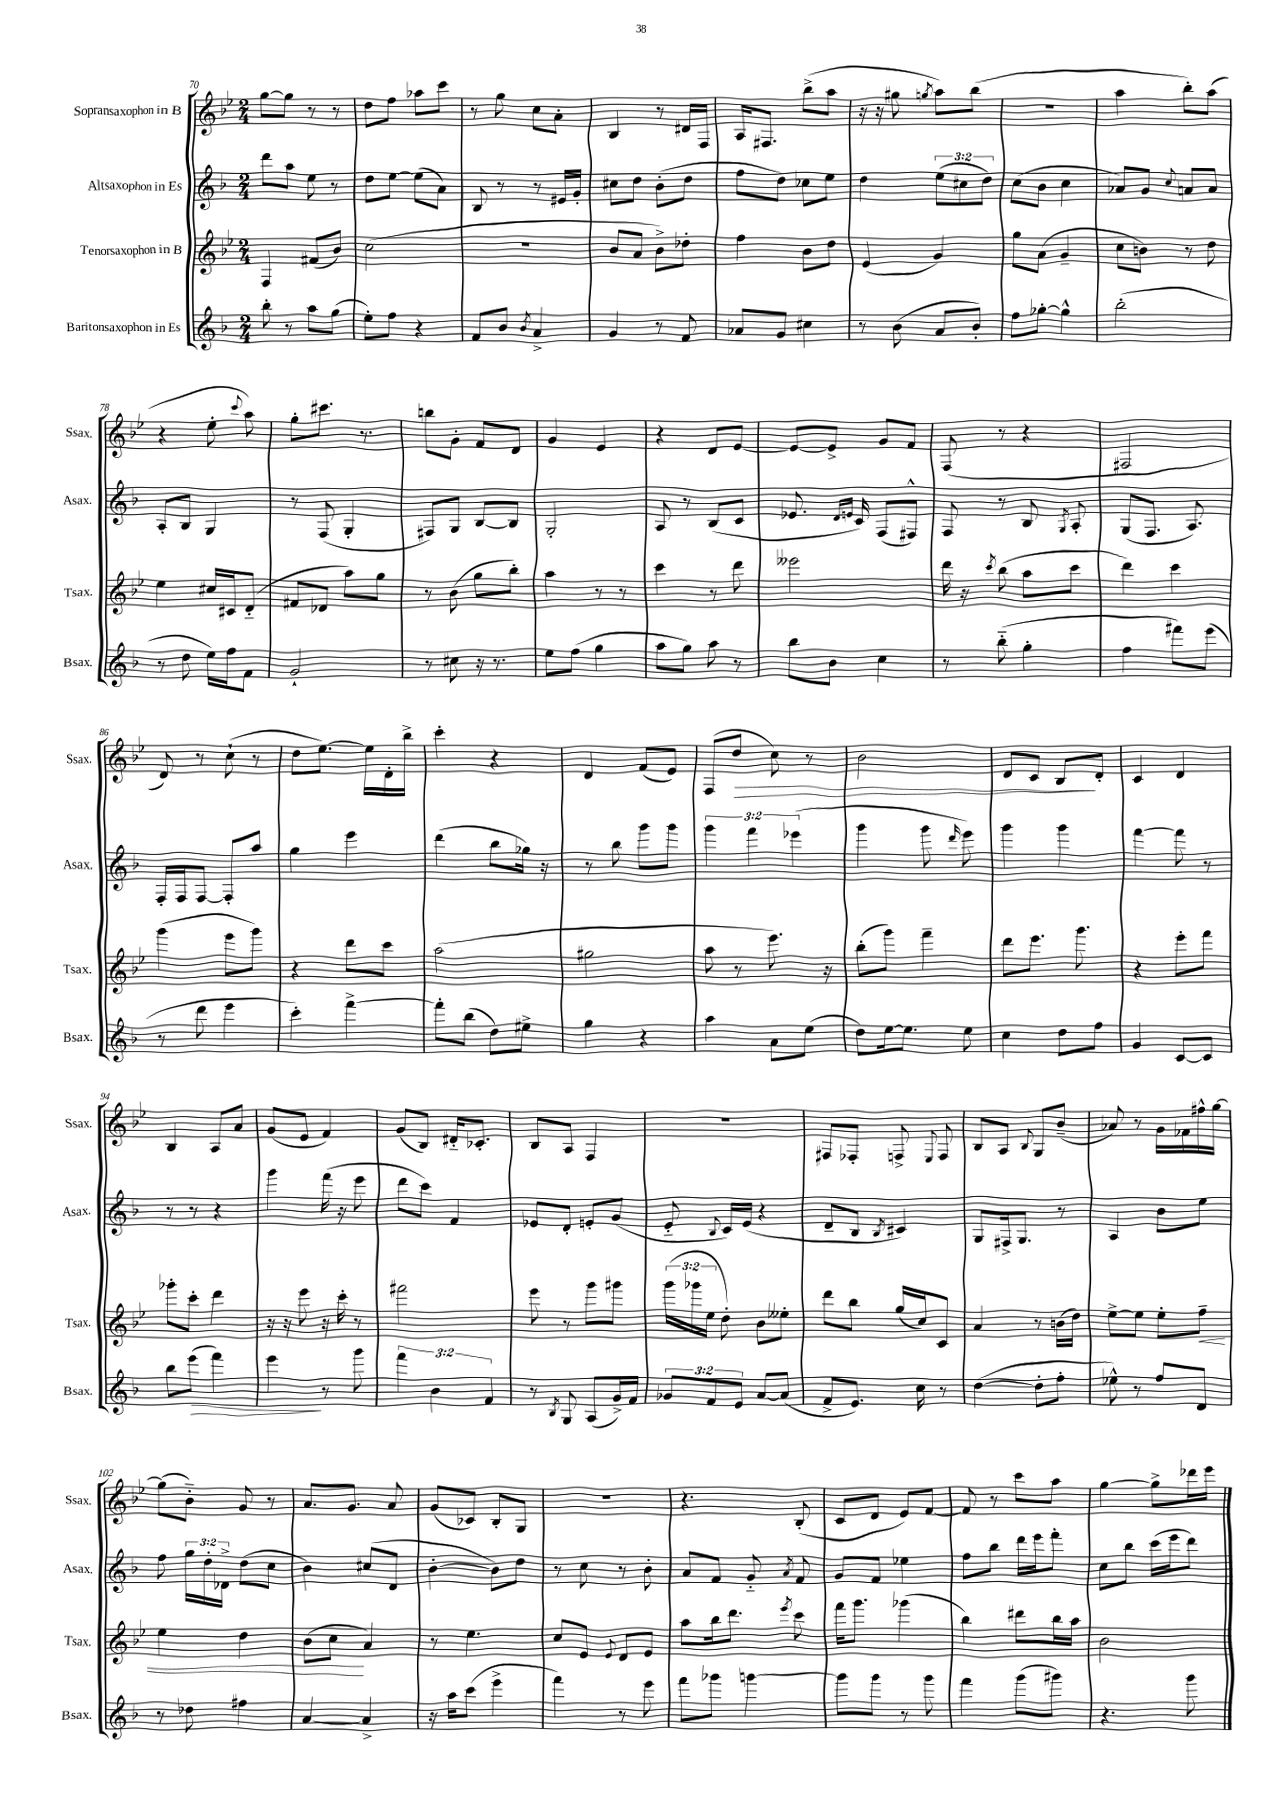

**kern	**kern	**kern	**kern
*staff4	*staff3	*staff2	*staff1
*clefG2	*clefG2	*clefG2	*clefG2
*k[b-]	*k[b-e-]	*k[b-]	*k[b-e-]
*M2/4	*M2/4	*M2/4	*M2/4
8bb-'	4F	8ddd	[8gg
8r	.	8aa	8gg]
8aa	(8f#	8ee	8r
(8gg	8b-)	8r	8r
=	=	=	=
8ee')	(2cc	8dd	8dd
8ff	.	[8ee	8ff
4r	.	(8ee]	8aa-
.	.	8a)	8ccc
=	=	=	=
8f	2r	8B-	8r
8b-	.	8r	8gg
8qb-	.	.	.
4a^	.	8r	8cc
.	.	16e#	8a'
.	.	16g'	.
=	=	=	=
4g	8b-	8cc#	4B-
.	8a	8dd	.
8r	8b-^)	(8b-'	8r
8f	8dd-'	8dd	16d#
.	.	.	16F
=	=	=	=
8a-	4ff	8ff	16A
.	.	.	8.F#
8g	.	8dd)	.
4cc#	8b-	8cc-	(8bb-^
.	8dd	8ee	8aa
=	=	=	=
8r	(4e-	4dd	16r
.	.	.	16r
(8b-	.	.	8gg#
.	.	.	8qgg
8a	4g)	(12ee	8aa)
.	.	12cc#	.
8b-')	.	.	(8bb-
.	.	12dd)	.
=	=	=	=
8ff	8gg	(8cc	2r
[8gg-'	(8a	8b-	.
4gg-^^]	4g~	4cc	.
=	=	=	=
(2bb-'	8cc	8a-)	4aa
.	8b)	8g	.
.	.	8qqcc	.
.	8r	8a	8bb-')
.	8dd	8a	(8aa
=	=	=	=
8r	4ee-	8A'	4r
8dd	.	8B-	.
16ee)	16cc#	4G	8ee-'
16ff	16c#	.	.
.	.	.	8qqccc
8f	(8d'~	.	8aa)
=	=	=	=
2g`	8f#	8r	8gg'
.	8d-	(8F	8.ccc#
.	8aa)	4G'	.
.	.	.	8.r
.	8gg	.	.
=	=	=	=
8r	8r	8F#)	8bb
8cc#	(8b-	8G	8g'
16r	8gg	[8B-	8f
8.r	.	.	.
.	8bb-')	8B-]	8d
=	=	=	=
8ee	4aa	2G'	4g
(8ff	.	.	.
4gg	8r	.	4e-
.	8r	.	.
=	=	=	=
8aa	4ccc	8A	4r
8gg)	.	8r	.
8aa	8r	(8B-	8d
8r	8ddd	8c	[8e-
=	=	=	=
8bb-	2eee--	8.e-	8e-_
8b-	.	.	8e-^]
.	.	16qqd	.
.	.	16qqe	.
.	.	16c)	.
4cc	.	(8F	8g
.	.	8F#^^)	8f
=	=	=	=
8r	16ddd	8F	(8F
.	16r	.	.
.	8qccc	.	.
(8bb-'~	(8bb-	8r	8r
4gg'	8aa	8B-	4r
.	.	8qG	.
.	8ccc	8A'	.
=	=	=	=
4ff	4ddd)	(8G	2F#
.	.	8.F	.
8fff#)	4ccc	.	.
.	.	8.A)	.
(8eee	.	.	.
=	=	=	=
8r	(4ggg	16F'	8d)
.	.	16F	.
8ddd	.	[8F	8r
4eee	8eee-	8F']	(8cc`
.	8ggg)	8aa	8r
=	=	=	=
4ccc')	4r	4gg	8dd
.	.	.	[8.ee-)
[4fff^	8ddd	4eee	.
.	.	.	16ee-]
.	8ccc	.	16d'
.	.	.	16bb-^
=	=	=	=
8fff']	(2aa	(4ddd	4ccc'
(8bb-	.	.	.
8dd)	.	8bb-	4r
8ee#^	.	16gg-)	.
.	.	16r	.
=	=	=	=
4gg	2gg#	8r	4d
.	.	8bb-	.
4r	.	8ggg	(8f
.	.	8ggg	8e-)
=	=	=	=
4aa	8aa	6ggg	(8F
.	8r	.	8dd
.	.	6fff	.
8a	8.eee-)	.	8cc)
.	.	(6eee-	.
(8ee	.	.	8r
.	16r	.	.
=	=	=	=
8dd)	(8bb-'	4ggg	2b-
[16ee	8ggg)	.	.
8.ee]	.	.	.
.	4fff~	8ggg	.
.	.	16qqddd	.
8ee	.	8eee)	.
=	=	=	=
4cc	8ddd	4ggg	8d
.	8.eee-	.	8c
8dd	.	4ggg	8B-
.	8.ggg	.	.
8ff	.	.	8d'
=	=	=	=
4g	4r	[4fff	4c
[8c	8eee-'	8fff]	4d
8c]	8fff	8r	.
=	=	=	=
8bb-	8ggg-'	8r	4B-
(8eee	8ccc'	8r	.
4fff)	4ddd	4r	8A
.	.	.	8a
=	=	=	=
4eee	16r	4ggg	(8g
.	16r	.	.
.	8eee-	.	8e-
8r	16r	(16fff	4f)
.	16ccc'	16r	.
8ggg	8r	8eee	.
=	=	=	=
6fff	2fff#	8ddd	(8g
.	.	8ccc)	8B-)
6b-	.	.	.
.	.	4f	16d#'~
.	.	.	8.c-'
6f	.	.	.
=	=	=	=
8r	8eee-	8e-	8B-
8qB-	.	.	.
8G	8r	8d'	8A
(8A	8ggg	8e'	4F
16g^)	8ggg#	(8g	.
16f	.	.	.
=	=	=	=
12g-	(24ggg	8e'~	2r
.	24ggg-	.	.
12f	24ee-	.	.
.	.	8qqB-	.
.	8dd')	16c)	.
12e	.	.	.
.	.	(16e	.
[8a	8b-	4r	.
(8a]	8ee--'	.	.
=	=	=	=
8f^	8ddd	8d~	8F#
8.e)	8bb-	8B-	8F-'
.	.	8qB-	.
.	(16gg	4c#)	8F^
16cc	16cc)	.	.
.	.	.	8qqE-
8r	8c	.	8F
=	=	=	=
([4dd	4a	8G	8B-
.	.	16F#^	8A
.	.	8.G	.
.	.	.	8qqB-
8dd']	8r	.	8G
8ff'	(16b	8r	(8b-~
.	16dd)	.	.
=	=	=	=
8ee-^^)	[8ee-^	4A	8a-)
8r	8ee-]	.	8r
8ff	8ee-'	8b-	16g
.	.	.	16f-
8d	8ff~	8ee	16ff#^^
.	.	.	[16gg
=	=	=	=
8r	4ee-	8ff	(8gg]
8dd-	.	24gg	8b-'~)
.	.	24dd'	.
.	.	24d-^	.
4ff#	4dd	(8dd	8g
.	.	8cc	8r
=	=	=	=
[4a	(8b-	4b-)	8.a
.	8cc	.	.
.	.	.	8.g
4a^]	4a)	(8cc#	.
.	.	8d	8a
=	=	=	=
16r	8r	[4b-'	(8g
16aa	.	.	.
(8ccc	4.ee-	.	8c-)
4eee^	.	8b-])	8B-'
.	.	8dd	8G
=	=	=	=
4fff)	8cc	8r	2r
.	8e-	8cc	.
.	8qqe-	.	.
8r	8d	8r	.
8eee	8e-	8b-'	.
=	=	=	=
8fff	8aa	8a	4.r
8ggg-	16bb-	8f	.
.	8.ddd	.	.
[4ggg	.	8g'~	.
.	8qeee-	8qa	.
.	8ccc	8f	(8B-'
=	=	=	=
8ggg]	16fff	8g	8c
.	8.ggg	.	.
8ggg	.	8f	8d
8r	(4ggg-	4ee-	8e-)
8ggg	.	.	[8f
=	=	=	=
4fff	4bb-)	8ff	8f]
.	.	8bb-	8r
(8ggg	8ddd#	16ddd	8ccc
.	.	16eee	.
8ggg#)	16bb-	8fff'	8aa
.	16aa	.	.
=	=	=	=
4.r	2b-	8cc	[4gg
.	.	8bb-	.
.	.	(16ccc	8gg^]
.	.	16eee	.
8ggg	.	8ddd)	16ddd-
.	.	.	16eee-
==	==	==	==
*-	*-	*-	*-
